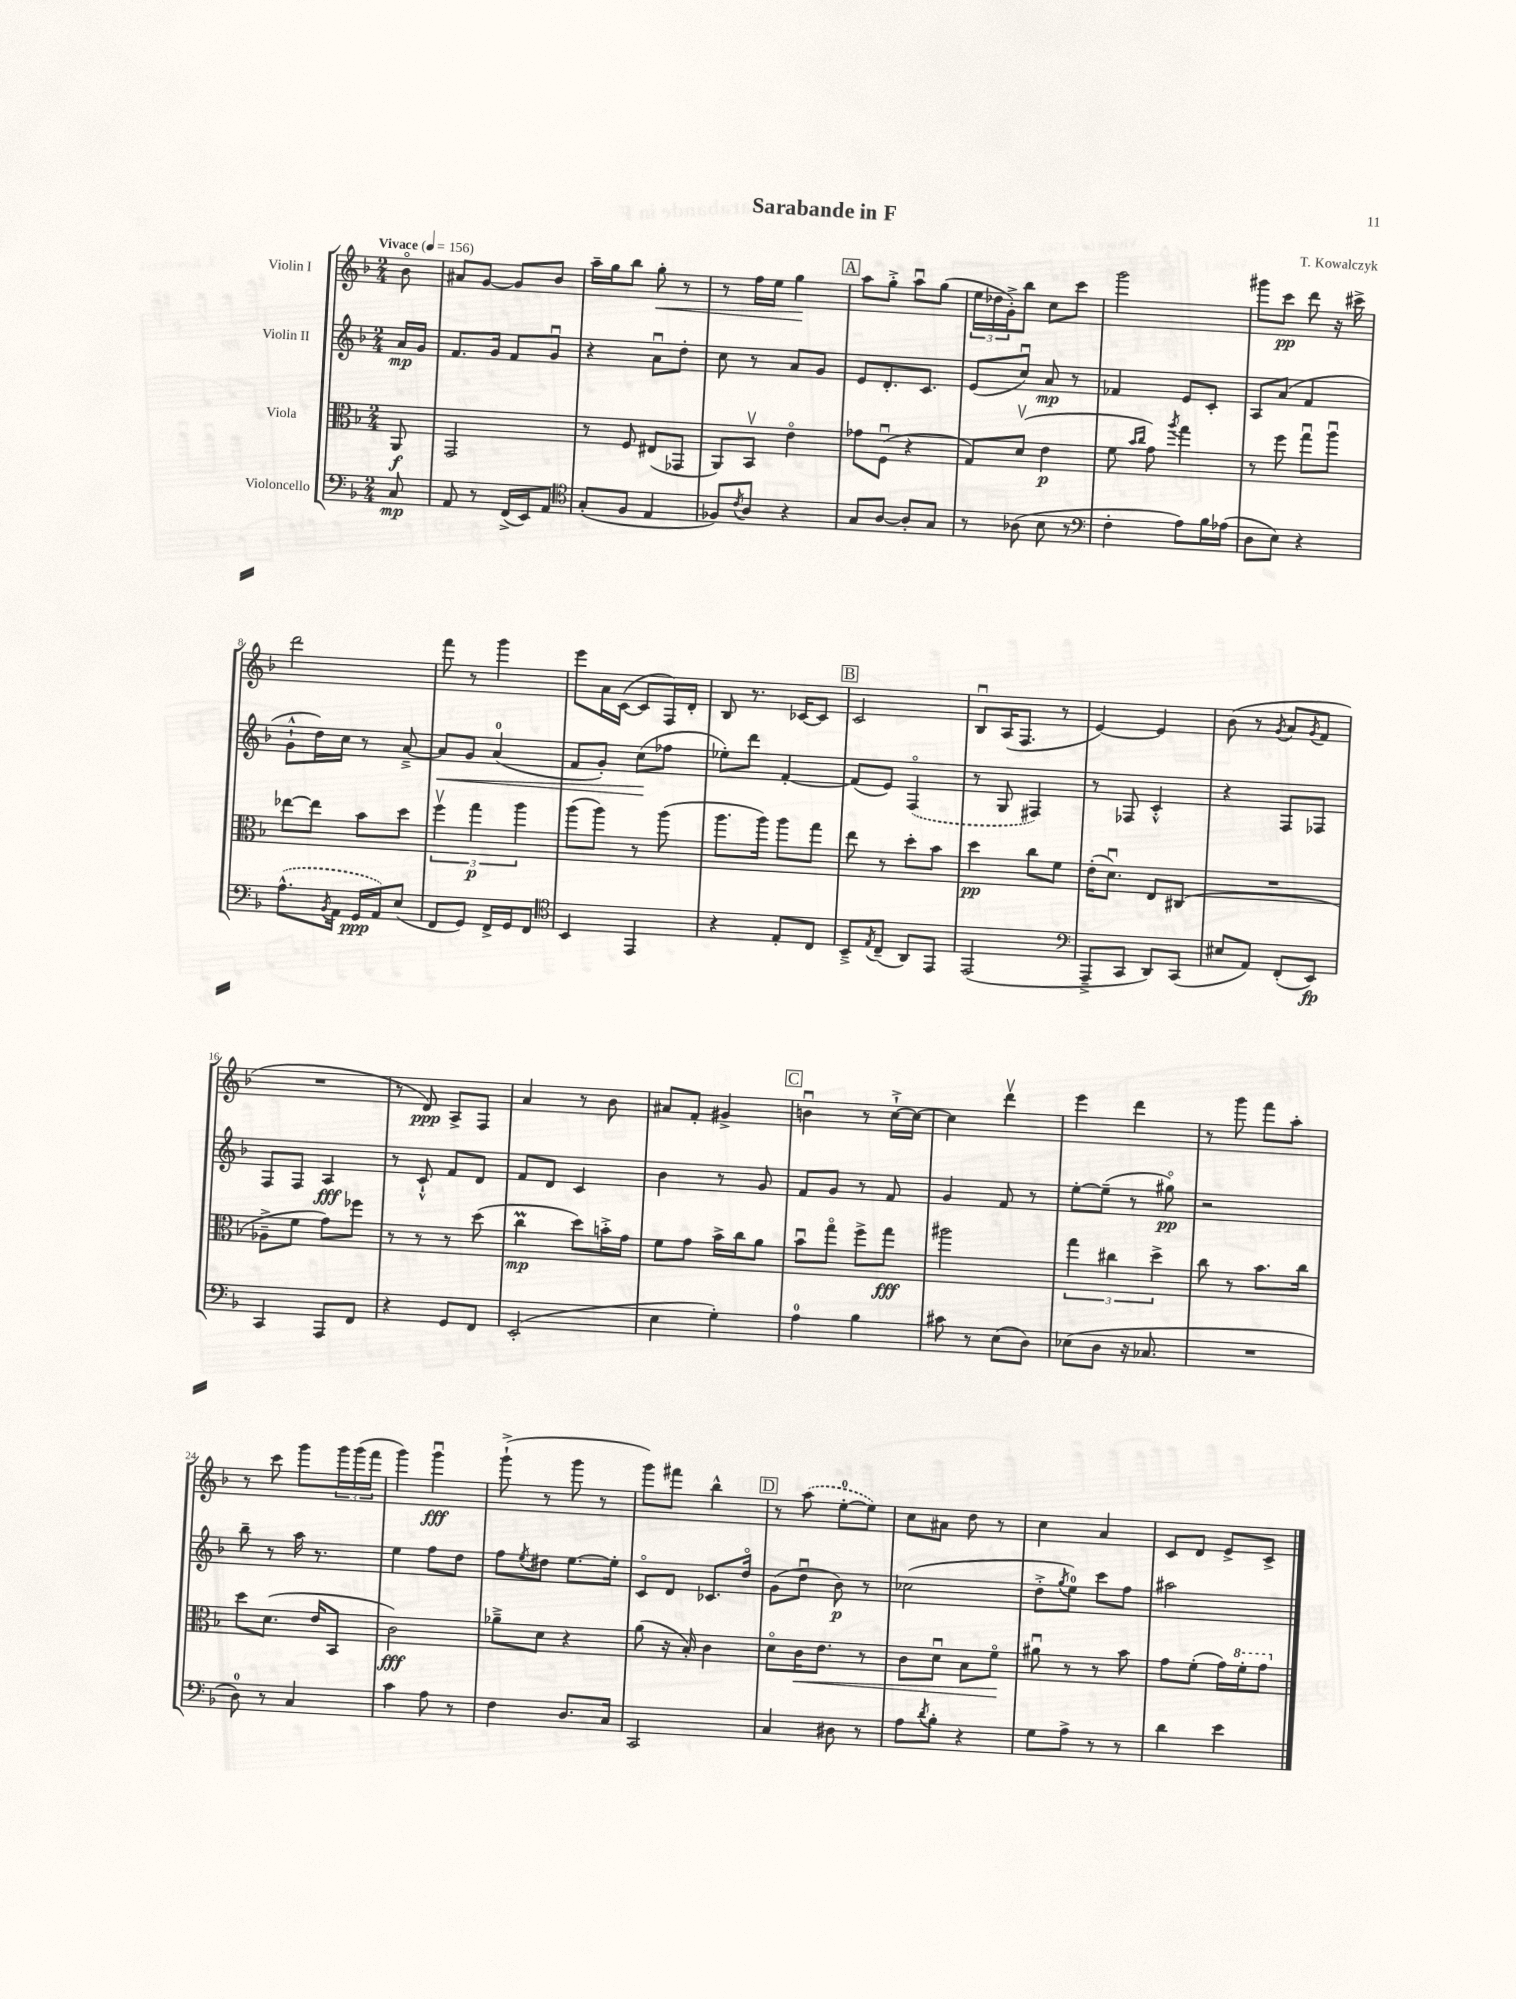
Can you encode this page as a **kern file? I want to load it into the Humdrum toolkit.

**kern	**kern	**kern	**kern
*staff4	*staff3	*staff2	*staff1
*clefF4	*clefC3	*clefG2	*clefG2
*k[b-]	*k[b-]	*k[b-]	*k[b-]
*M2/4	*M2/4	*M2/4	*M2/4
*MM156	*MM156	*MM156	*MM156
8C	8AA	16a	8b-o
.	.	16g	.
=	=	=	=
8AA	2GG	8.f	8a#
8r	.	.	[8g
.	.	16g	.
(16FF^	.	8f	8g]
16EE)	.	.	.
8AA	.	8gu	8b-
=	=	=	=
*clefC4	*	*	*
(8G'	8r	4r	16aa~
.	.	.	16gg
8F	8F	.	8bb-
4E	(8E#	8au	8gg'
.	8GG-	8dd'	8r
=	=	=	=
8F-)	8AA)	8cc	8r
8qc	.	.	.
8A	8BB-v	8r	16ff
.	.	.	16ee
4r	4eo	8a	4gg
.	.	8g	.
=	=	=	=
8G	8g-	8e	8aa
[8A	(8Fu	8.d'	8gg'^
8A']	4r	.	8aau
.	.	8.c	.
8G	.	.	(8gg
=	=	=	=
8r	8G)	(8e	24ee
.	.	.	24dd-
.	.	.	24g'^)
(8A-	(8dv	8ccu)	8bb-
8B-	4e	8a	8cc
8r	.	8r	8ccc
=	=	=	=
*clefF4	*	*	*
4F'	8f	4f-	2ggg
.	16qqb-	.	.
.	16qqcc	.	.
.	8g)	.	.
.	8qaa	.	.
8A)	4gg	8e	.
16B-	.	8c'	.
(16A-	.	.	.
=	=	=	=
8D	8r	8A	8ggg#
8E)	8ff	(8a	8ccc
4r	8ggu	4f	8ddd
.	8aau	.	16r
.	.	.	16ccc#^
=	=	=	=
(8.A^^	[8ee-	8g`^^	2ddd
.	8ee-]	16dd)	.
8qBB-	.	.	.
16AA	.	16cc	.
16GG	8b-	8r	.
16AA)	.	.	.
(8E	8dd	[8a~^	.
=	=	=	=
8FF	6ffv	8a]	8fff
8GG)	.	8g	8r
.	6gg	.	.
16FF^	.	(4a	4ggg
16GG	.	.	.
.	6aa	.	.
8FF	.	.	.
=	=	=	=
*clefC4	*	*	*
4BB-	(8aa	8f	8eee
.	8aa)	8g')	16a
.	.	.	([16c
4EE	8r	(8cc	8c]
.	(8aa	8ff-	16F)
.	.	.	16d'
=	=	=	=
4r	8.aa	8ee-')	8B-
.	.	8ddd	8.r
.	16aa)	.	.
8E'	8aa	[4f'	.
.	.	.	[16c-
8C	8gg	.	8c-]
=	=	=	=
8BB-~^	8ee	(8f]	2c
8qE	.	.	.
(8C~	8r	8e)	.
8AA)	8dd'	(4Fo	.
8EE	8b-	.	.
=	=	=	=
(2EE	4dd	8r	8B-u
.	.	8G	(16A
.	.	.	8.F
.	8cc	4F#)	.
.	8f	.	8r
=	=	=	=
*clefF4	*	*	*
8AAA~^	(16e'	8r	[4e)
.	8.du)	.	.
8CC	.	8F-	.
8DD)	8E	4c'^^	4e]
(8CC	(8C#	.	.
=	=	=	=
8E#	2r	4r	(8b-
8AA)	.	.	8r
.	.	.	8qg
(8FF'	.	8F	8a
.	.	.	8qg
8EE)	.	8F-	8f
=	=	=	=
4CC	8A-~^	8F	2r
.	8f	8F	.
8AAA	8g)	4A	.
8FF	8ff-	.	.
=	=	=	=
4r	8r	8r	8r
.	8r	8c`^^	8d)
8GG	8r	8f	8A^
8FF	(8dd	8d	8F
=	=	=	=
(2EE'	4cc	8f	4a
.	.	8d	.
.	8dd)	4c	8r
.	16b'^	.	8b-
.	16g	.	.
=	=	=	=
4E	8f	4b-	8a#
.	8g	.	8f'
4G')	16b-^	8r	4g#^
.	16cc	.	.
.	8a	8g	.
=	=	=	=
4A	8b-u	8f	4bu
.	8ggo	8g	.
4B-	8ff^	8r	8r
.	8gg	8f	[16cc`^
.	.	.	16cc_
=	=	=	=
8c#	2aa#	4g	4cc]
8r	.	.	.
(8E	.	8f	4dddv
8D)	.	8r	.
=	=	=	=
(8E-	6gg	[8ee'	4eee
8D	.	(8ee~]	.
.	6cc#	.	.
16r	.	8r	4ddd
8.C-	.	.	.
.	6dd^	.	.
.	.	8gg#o)	.
=	=	=	=
2r	8cc	2r	8r
.	8r	.	8ggg
.	8.b-	.	8fff
.	.	.	8aa'
.	16cc	.	.
=	=	=	=
8D)	8dd	8bb-~	8r
8r	(8.d	8r	8ccc
4C	.	16aa	8ggg
.	16e	8.r	.
.	8BB-	.	24ggg
.	.	.	(24ggg
.	.	.	24fff
=	=	=	=
4c	2c)	4ee	4ggg)
8A	.	8ff	4gggu
8r	.	8dd	.
=	=	=	=
4F	8a-~^	8ff	(8ggg`^
.	.	8qee	.
.	8d	8dd#	8r
8.D	4r	[8.ee	8ggg
.	.	.	8r
16C	.	16ee']	.
=	=	=	=
2CC	(8a	8co	8ggg)
.	16r	8d	8fff#
.	16B-')	.	.
.	4c	8.c-	4bb-^^
.	.	16ddo	.
=	=	=	=
4C	8do	(8g	8r
.	16c	8ddu	(8aa
.	8.e	.	.
8D#	.	8b-)	[8ee'
8r	8r	8r	8ee])
=	=	=	=
8A	8c	(2cc-	8cc
8qd	.	.	.
8B-'	8du	.	8a#
4r	8B-	.	8dd
.	8fo	.	8r
=	=	=	=
8G	8a#u	8dd'^	4cc
.	.	8qgg	.
8A^	8r	8ee)	.
8r	8r	8ccc	4a
8r	8b-	8ff	.
=	=	=	=
4d	8g	2aa#	8c
.	(8f'	.	8d
4e	16g)	.	8e^
.	16ff'	.	.
.	8gg	.	8c^
==	==	==	==
*-	*-	*-	*-
